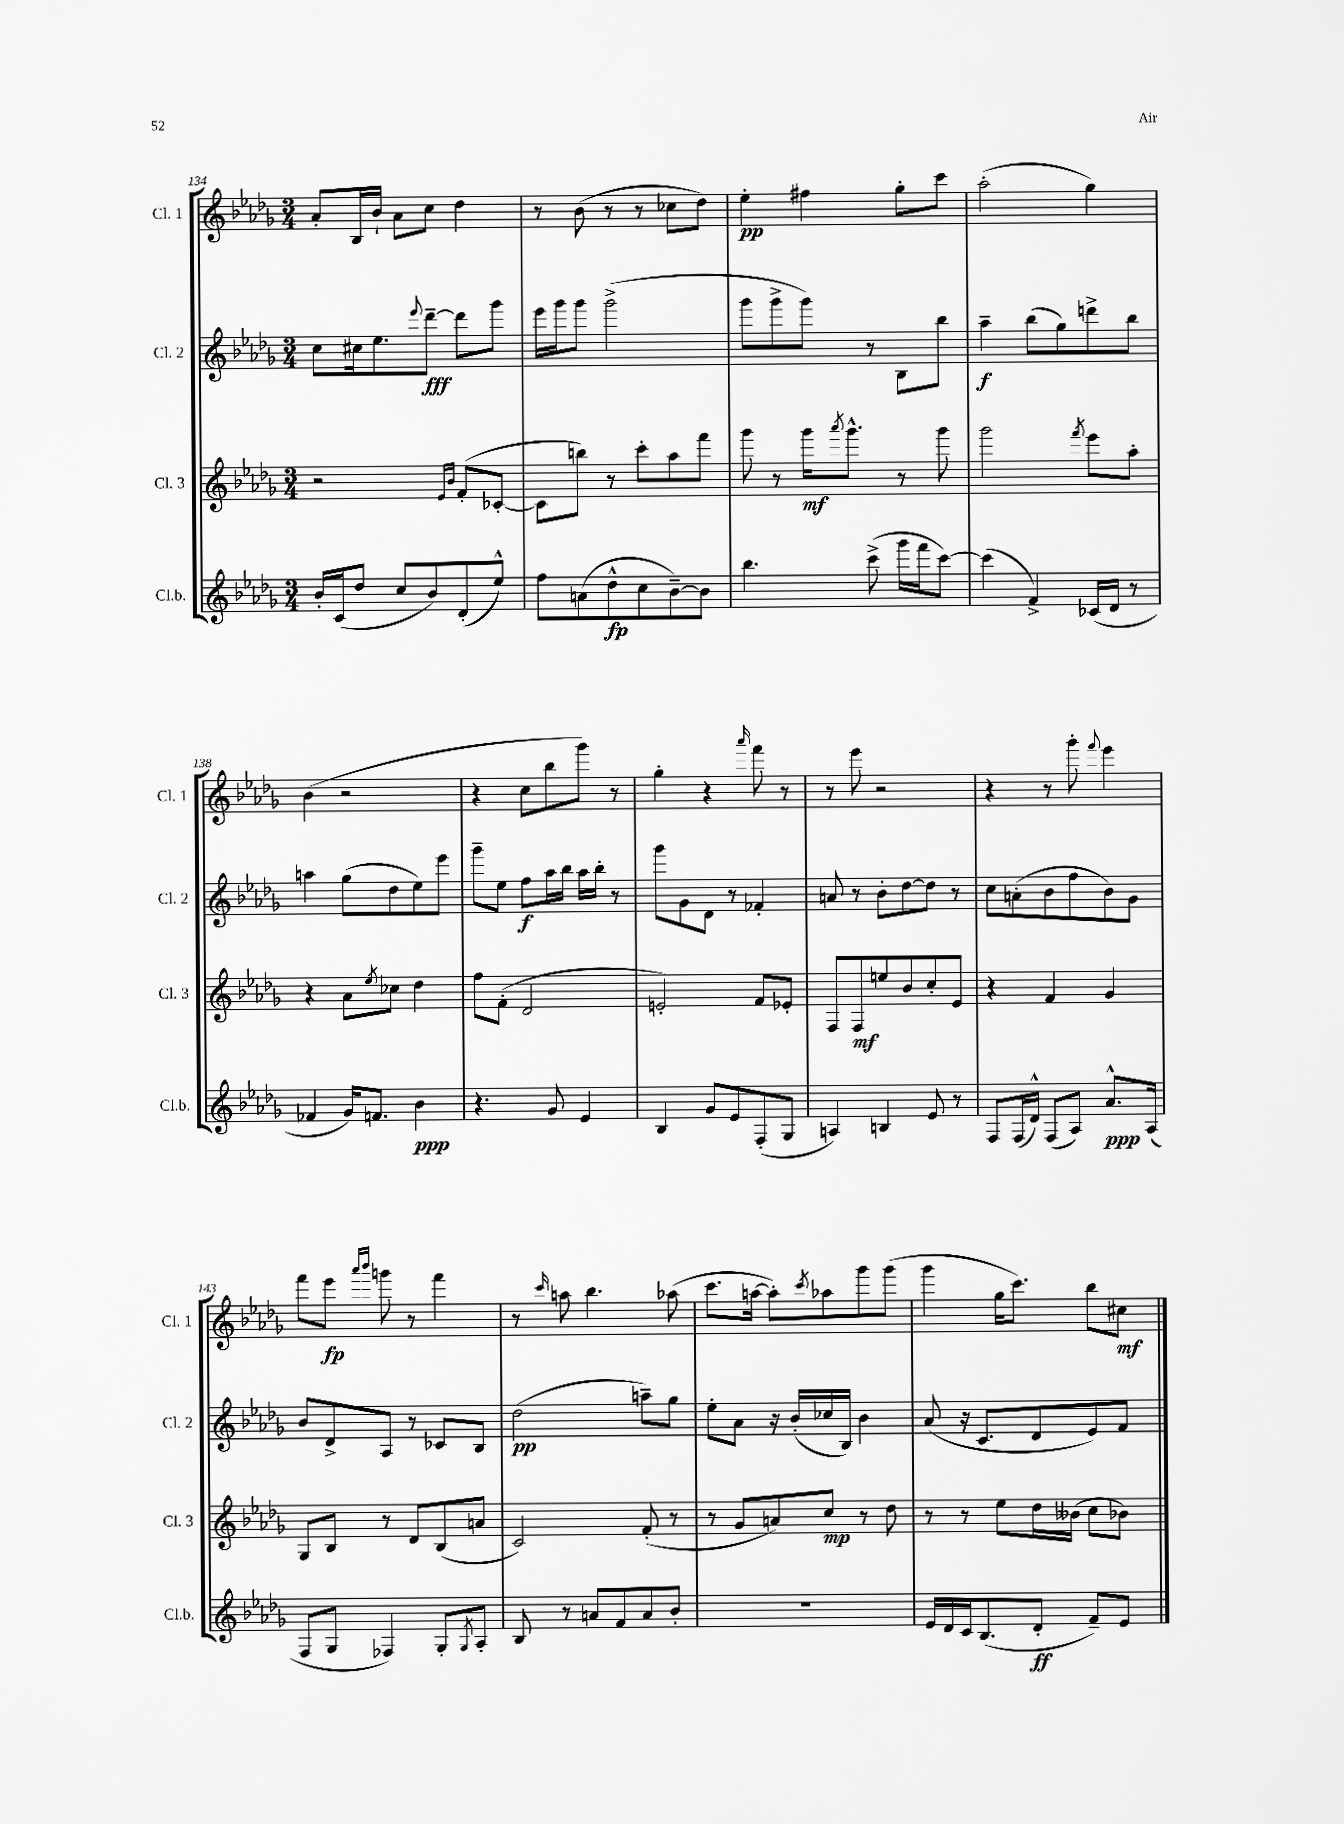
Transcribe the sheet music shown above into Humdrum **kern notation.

**kern	**dynam	**kern	**dynam	**kern	**dynam	**kern	**dynam
*part4	*part4	*part3	*part3	*part2	*part2	*part1	*part1
*staff4	*staff4	*staff3	*staff3	*staff2	*staff2	*staff1	*staff1
*I"Cl.b.	*	*I"Cl. 3	*	*I"Cl. 2	*	*I"Cl. 1	*
*I'Cl.b.	*	*I'Cl. 3	*	*I'Cl. 2	*	*I'Cl. 1	*
*clefG2	*	*clefG2	*	*clefG2	*	*clefG2	*
*k[b-e-a-d-g-]	*	*k[b-e-a-d-g-]	*	*k[b-e-a-d-g-]	*	*k[b-e-a-d-g-]	*
*M3/4	*	*M3/4	*	*M3/4	*	*M3/4	*
=134	=134	=134	=134	=134	=134	=134	=134
16b-'/LL	.	2r	.	8cc\L	.	8a-'/L	.
(16c/J	.	.	.	.	.	.	.
8dd-/J	.	.	.	16cc#X\k	.	16B-/L	.
.	.	.	.	8.ee-\	.	16b-`/JJ	.
8cc/L	.	.	.	.	.	8a-\L	.
.	.	.	.	8qqeee-/	.	.	.
8b-/)	.	.	.	[8ddd-~\J	fff	8cc\J	.
.	.	16qqe-/LL	.	.	.	.	.
.	.	16qqb-/JJ	.	.	.	.	.
(8d-'/	.	(8f'/L	.	8ddd-\L]	.	4dd-\	.
8ee-^^/J)	.	[8c-X'/J	.	8ggg-\J	.	.	.
=135	=135	=135	=135	=135	=135	=135	=135
8ff\L	.	8c-\L]	.	16eee-\LL	.	8r	.
.	.	.	.	16ggg-\J	.	.	.
(8an\	.	8bbn\J)	.	8ggg-\J	.	(8b-\	.
8dd-^^\	fp	8r	.	(2ggg-^\	.	8r	.
8cc\	.	8ccc'\L	.	.	.	8r	.
[8b-~\)	.	8aa-\	.	.	.	8cc-X\L	.
8b-\J]	.	8fff\J	.	.	.	8dd-\J)	.
=136	=136	=136	=136	=136	=136	=136	=136
4.bb-\	.	8ggg-\	.	8ggg-\L	.	4ee-'\	pp
.	.	8r	.	8ggg-^\	.	.	.
.	.	16ggg-\KL	mf	8ggg-\J)	.	4ff#X\	.
.	.	8qaaa-/	.	.	.	.	.
.	.	8.ggg-^^\J	.	.	.	.	.
(8ccc^\	.	.	.	8r	.	.	.
16ggg-\LL	.	8r	.	8B-\L	.	8gg-'\L	.
16fff\J	.	.	.	.	.	.	.
[8ccc\J)	.	8ggg-\	.	8bb-\J	.	8ccc\J	.
=137	=137	=137	=137	=137	=137	=137	=137
(4ccc\]	.	2ggg-\	.	4aa-~\	f	(2aa-'\	.
4f^/)	.	.	.	(8bb-\L	.	.	.
.	.	.	.	8gg-\)	.	.	.
.	.	8qfff/	.	.	.	.	.
(16c-X/LL	.	8eee-\L	.	8dddn^\	.	4gg-\)	.
16d-/JJ	.	.	.	.	.	.	.
8r	.	8aa-'\J	.	8bb-\J	.	.	.
!!LO:LB:g=z
=138	=138	=138	=138	=138	=138	=138	=138
4f-X/	.	4r	.	4aan\	.	(4b-\	.
16g-/KL)	.	8a-\L	.	(8gg-\L	.	2r	.
8.fn/J	.	.	.	.	.	.	.
.	.	8qee-/	.	.	.	.	.
.	.	8cc-X\J	.	8dd-\	.	.	.
4b-\	ppp	4dd-\	.	8ee-\)	.	.	.
.	.	.	.	8eee-\J	.	.	.
=139	=139	=139	=139	=139	=139	=139	=139
4.r	.	8ff\L	.	8ggg-~\L	.	4r	.
.	.	(8f'\J	.	8ee-\J	.	.	.
.	.	2d-/	.	8ff\L	f	8cc\L	.
8g-/	.	.	.	16aa-\L	.	8bb-\	.
.	.	.	.	16bb-\JJ	.	.	.
4e-/	.	.	.	16aa-\LL	.	8ggg-\J)	.
.	.	.	.	16bb-'\JJ	.	.	.
.	.	.	.	8r	.	8r	.
=140	=140	=140	=140	=140	=140	=140	=140
4B-/	.	2en'/)	.	8ggg-\L	.	4gg-'\	.
.	.	.	.	8g-\	.	.	.
8g-/L	.	.	.	8d-\J	.	4r	.
8e-/	.	.	.	8r	.	.	.
.	.	.	.	.	.	16qqaaa-/	.
(8F'/	.	8f/L	.	4f-X'/	.	8fff\	.
8G-/J	.	8e-X'/J	.	.	.	8r	.
=141	=141	=141	=141	=141	=141	=141	=141
4An/)	.	8F/L	.	8an/	.	8r	.
.	.	8F/	mf	8r	.	8eee-\	.
4Bn/	.	8een/	.	8b-'\L	.	2r	.
.	.	8b-/	.	[8dd-\	.	.	.
8e-/	.	8cc'/	.	8dd-\J]	.	.	.
8r	.	8e-/J	.	8r	.	.	.
=142	=142	=142	=142	=142	=142	=142	=142
8F/L	.	4r	.	8cc\L	.	4r	.
(16F/L	.	.	.	(8an'\	.	.	.
16d-^^/JJ)	.	.	.	.	.	.	.
(8F/L	.	4f/	.	8b-\	.	8r	.
8A-/J)	.	.	.	8ff\	.	8ggg-'\	.
.	.	.	.	.	.	8qqfff/	.
8.a-^^/L	ppp	4g-/	.	8b-\)	.	4eee-\	.
.	.	.	.	8g-\J	.	.	.
(16A-/Jk	.	.	.	.	.	.	.
!!LO:LB:g=z
=143	=143	=143	=143	=143	=143	=143	=143
8F/L	.	8G-/L	.	8b-/L	.	8fff\L	.
8G-/J	.	8B-/J	.	8d-^/	.	8eee-\J	fp
.	.	.	.	.	.	16qqaaa-/LL	.
.	.	.	.	.	.	16qqbbb-/JJ	.
4F-X/)	.	8r	.	8A-/J	.	8gggn\	.
.	.	8d-/L	.	8r	.	8r	.
8G-'/L	.	(8B-/	.	8c-X/L	.	4fff\	.
8qG-/	.	.	.	.	.	.	.
8A-'/J	.	8an/J	.	8B-/J	.	.	.
=144	=144	=144	=144	=144	=144	=144	=144
8B-/	.	2c/)	.	(2dd-\	pp	8r	.
.	.	.	.	.	.	16qqccc/	.
8r	.	.	.	.	.	8aan\	.
8an/L	.	.	.	.	.	4.bb-\	.
8f/	.	.	.	.	.	.	.
8a/	.	(8f'/	.	8aan~\L)	.	.	.
8b-'/J	.	8r	.	8gg-\J	.	(8aa-X\	.
=145	=145	=145	=145	=145	=145	=145	=145
2.r	.	8r	.	8ee-'\L	.	8.ccc\L	.
.	.	8g-/L	.	8a-\J	.	.	.
.	.	.	.	.	.	[16aan\Jk	.
.	.	8an/)	.	16r	.	8aa'\L])	.
.	.	.	.	(16b-'/LL	.	.	.
.	.	.	.	.	.	8qccc/	.
.	.	8cc/J	mp	16cc-X/	.	8aa-X\	.
.	.	.	.	16B-/JJ)	.	.	.
.	.	8r	.	4b-\	.	8ggg-\	.
.	.	8dd-\	.	.	.	(8ggg-\J	.
=146	=146	=146	=146	=146	=146	=146	=146
16e-/LL	.	8r	.	(8a-/	.	4ggg-\	.
16d-/	.	.	.	.	.	.	.
16c/J	.	8r	.	16r	.	.	.
(8.B-/	.	.	.	8.c/L	.	.	.
.	.	8ee-\L	.	.	.	16gg-\KL	.
.	.	.	.	.	.	8.ccc\J)	.
8d-'/J	ff	16dd-\L	.	8d-/	.	.	.
.	.	(16b--X\JJ	.	.	.	.	.
8f~/L)	.	8cc\L	.	8e-/)	.	8bb-\L	.
8e-/J	.	8b-X\J)	.	8f/J	.	8cc#X\J	mf
==	==	==	==	==	==	==	==
*-	*-	*-	*-	*-	*-	*-	*-
